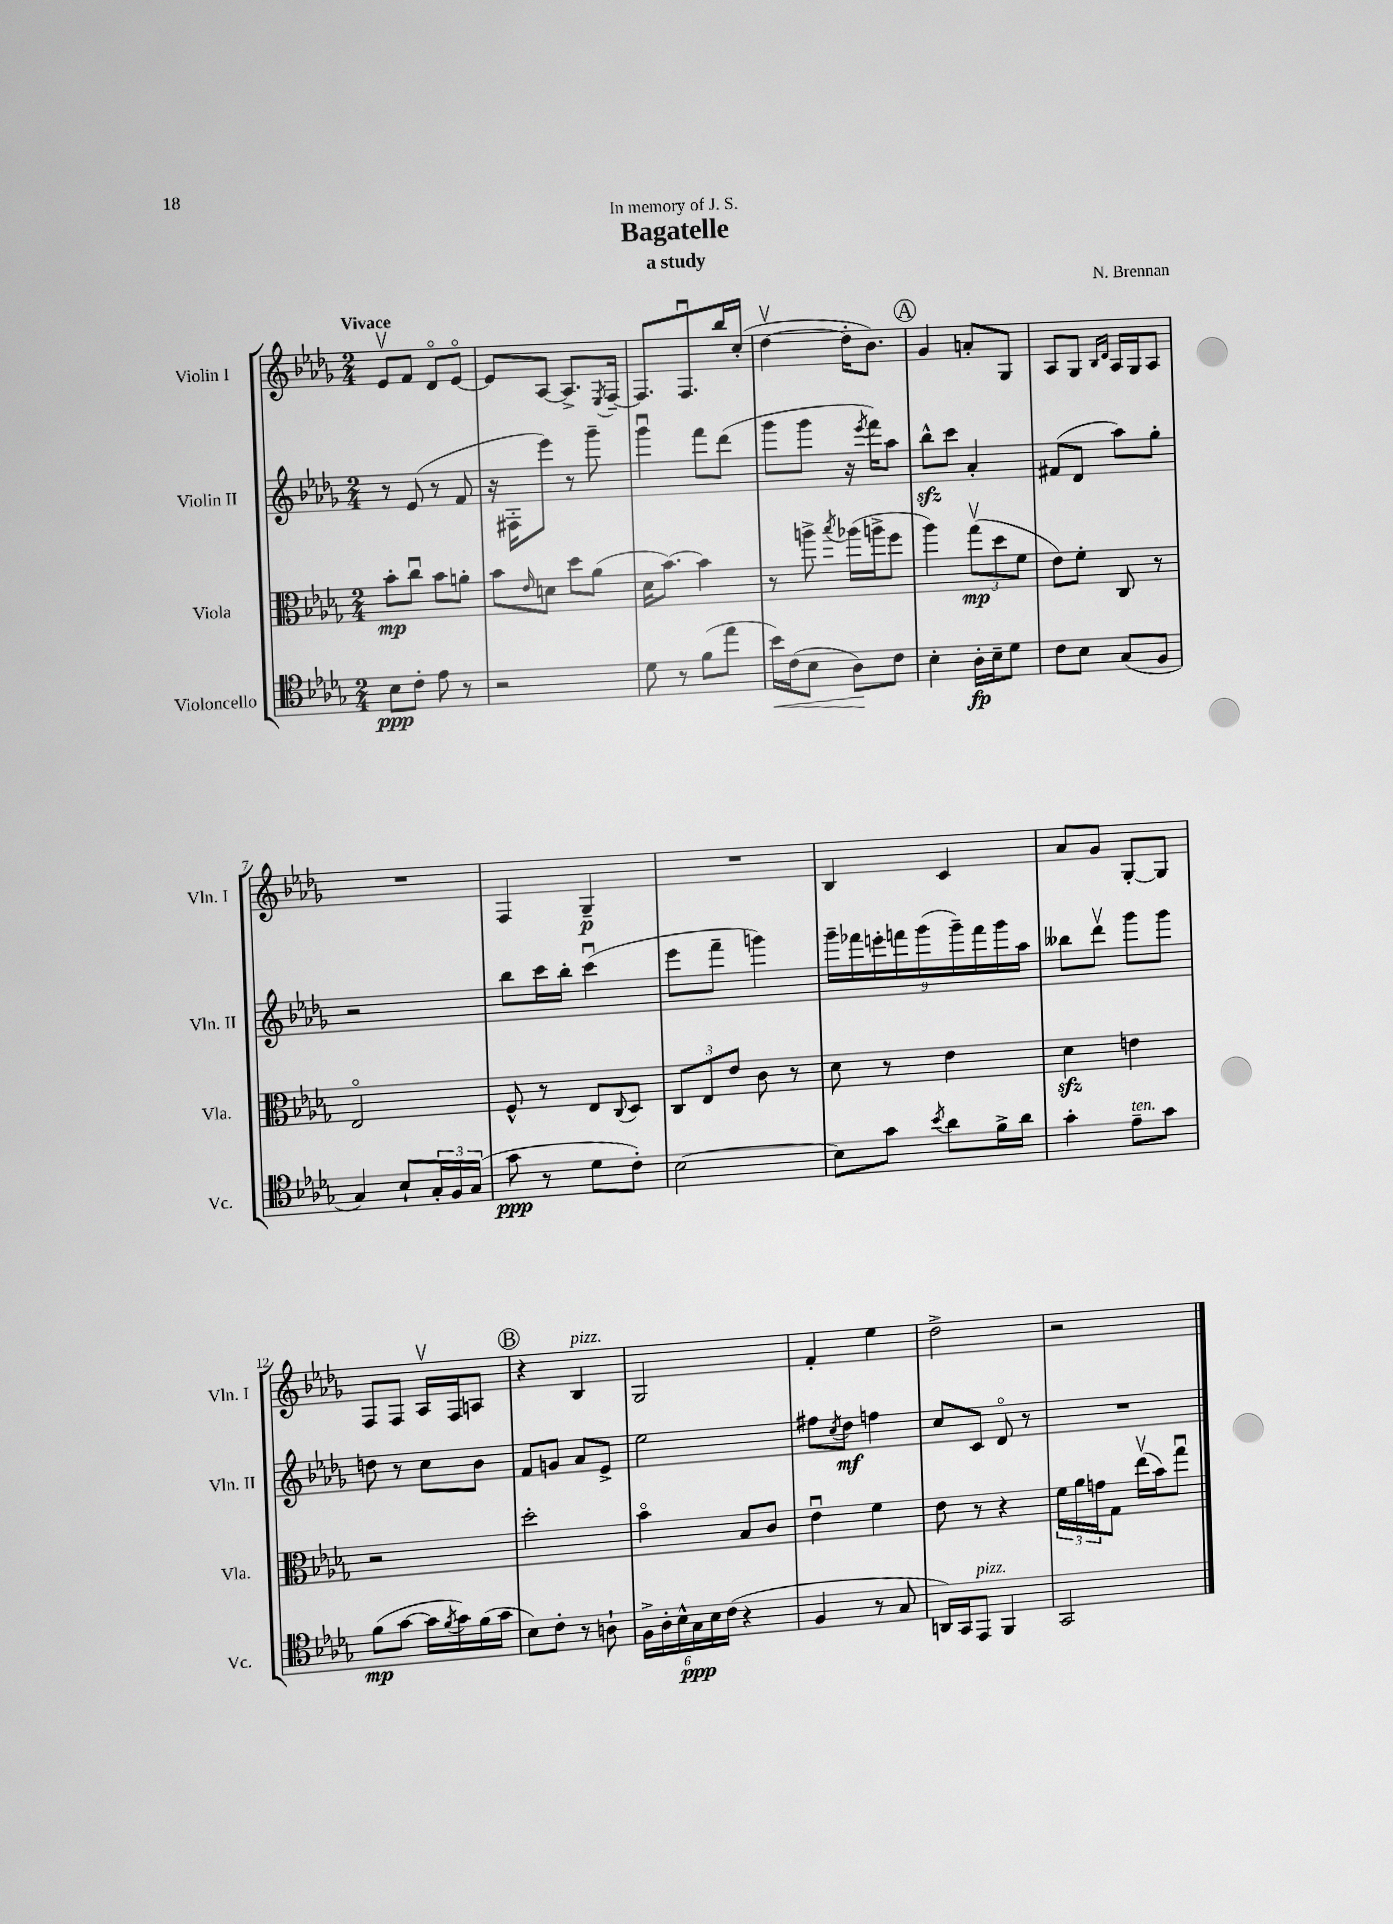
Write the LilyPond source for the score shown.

\header { title = "Bagatelle" composer = "N. Brennan" subtitle = "a study" dedication = "In memory of J. S." }
<<
\new StaffGroup <<
\new Staff = "s0" \with { instrumentName = "Violin I" shortInstrumentName = "Vln. I" } {
    \clef treble \key des \major \numericTimeSignature \time 2/4 \tempo "Vivace"
    ees'8\upbow f'8 des'8\flageolet ees'8~\flageolet |
    ees'8 aes8~ aes8.-> \acciaccatura { ees8 } f16~-- |
    f8. f8.\downbow bes''16 c''16-.( |
    des''4~\upbow des''16-. bes'8.) |
    \mark \markup { \circle "A" } ges'4 a'8-. ges8 |
    aes8 ges8 \grace { bes16 des'16 } aes16 ges16 aes8 |
    R2 |
    f4 ges4--\p |
    R2 |
    bes4 c'4 |
    aes'8 ges'8 ges8~-. ges8 |
    f8 f8 aes16\upbow f16 a8 |
    \mark \markup { \circle "B" } r4 bes4^\markup { \italic "pizz." } |
    ges2 |
    f'4-. ees''4 |
    des''2-> |
    r2 \bar "|." |
}
\new Staff = "s1" \with { instrumentName = "Violin II" shortInstrumentName = "Vln. II" } {
    \clef treble \key des \major \numericTimeSignature \time 2/4
    r8 ees'8( r8 f'8 |
    r16 fis16-. ees'''8) r8 ges'''8-- |
    ges'''4\downbow f'''8 des'''8( |
    ges'''8 ges'''8 r16 \acciaccatura { ees'''8 } f'''16) aes''8 |
    \mark \markup { \circle "A" } bes''8-^\sfz c'''8 aes'4-. |
    fis'8( des'8 aes''8) ges''8-. |
    r2 |
    bes''8 c'''16 bes''16-. c'''4\downbow( |
    ees'''8 f'''8-- g'''4) |
    \tuplet 9/8 { ges'''16-- fes'''16 e'''16-. f'''16 ges'''16( ges'''16--) f'''16 ges'''16 aes''16 } |
    beses''8 des'''8\upbow ges'''8 ges'''8 |
    d''8 r8 c''8 bes'8 |
    \mark \markup { \circle "B" } f'8 g'8 aes'8 ees'8-> |
    ees''2 |
    fis''8 \acciaccatura { c''8 } des''8\mf f''4 |
    c''8 c'8 des'8\flageolet r8 |
    R2 \bar "|." |
}
\new Staff = "s2" \with { instrumentName = "Viola" shortInstrumentName = "Vla." } {
    \clef alto \key des \major \numericTimeSignature \time 2/4
    bes'8-.\mp c''8\downbow bes'8 a'8-. |
    bes'8 \grace { ees'16 } d'8 des''8 aes'8( |
    des'16 bes'8.~) bes'4 |
    r8 a''8-> \acciaccatura { bes''8 } aes''16( a''16-> f''8 |
    \mark \markup { \circle "A" } aes''4) \tuplet 3/2 { ges''8\upbow\mp( des''8 f'8 } |
    ees'8) f'8-. c8 r8 |
    ees2\flageolet |
    f8-^ r8 ees8 \appoggiatura { c8 } des8 |
    \tuplet 3/2 { c8 ees8 ees'8 } c'8 r8 |
    des'8 r8 ees'4 |
    des'4\sfz e'4 |
    r2 |
    \mark \markup { \circle "B" } des''2-. |
    bes'4\flageolet bes8 c'8 |
    ees'4\downbow f'4 |
    ees'8 r8 r4 |
    \tuplet 3/2 { f'16 aes'16 g'16 } ges8 ees''16\upbow( bes'16) ges''8\downbow \bar "|." |
}
\new Staff = "s3" \with { instrumentName = "Violoncello" shortInstrumentName = "Vc." } {
    \clef tenor \key des \major \numericTimeSignature \time 2/4
    bes8\ppp c'8-. ees'8 r8 |
    r2 |
    des'8 r8 f'8( ees''8 |
    bes'16\<) c'16( bes8 aes8\!) c'8 |
    \mark \markup { \circle "A" } bes4-. aes16-.\fp bes16-- des'8 |
    c'8 bes8 ges8( f8 |
    ges4) bes8-! \tuplet 3/2 { ges16-. f16 ges16( } |
    ges'8\ppp r8 des'8 c'8-.) |
    bes2~ |
    bes8 ges'8 \acciaccatura { bes'8 } aes'8 f'16-> aes'16 |
    ges'4-. ees'8--^\markup { \italic "ten." } ges'8 |
    f'8\mp( ges'8~ ges'16 \acciaccatura { f'8 } ges'16) f'16( ges'16 |
    \mark \markup { \circle "B" } bes8) c'8-. r8 a8-! |
    \tuplet 6/4 { f16-> aes16-. bes16-^ ges16\ppp bes16 c'16( } r4 |
    f4 r8 ges8 |
    a,16) ges,16 ees,8^\markup { \italic "pizz." } f,4 |
    ges,2 \bar "|." |
}
>>
>>
